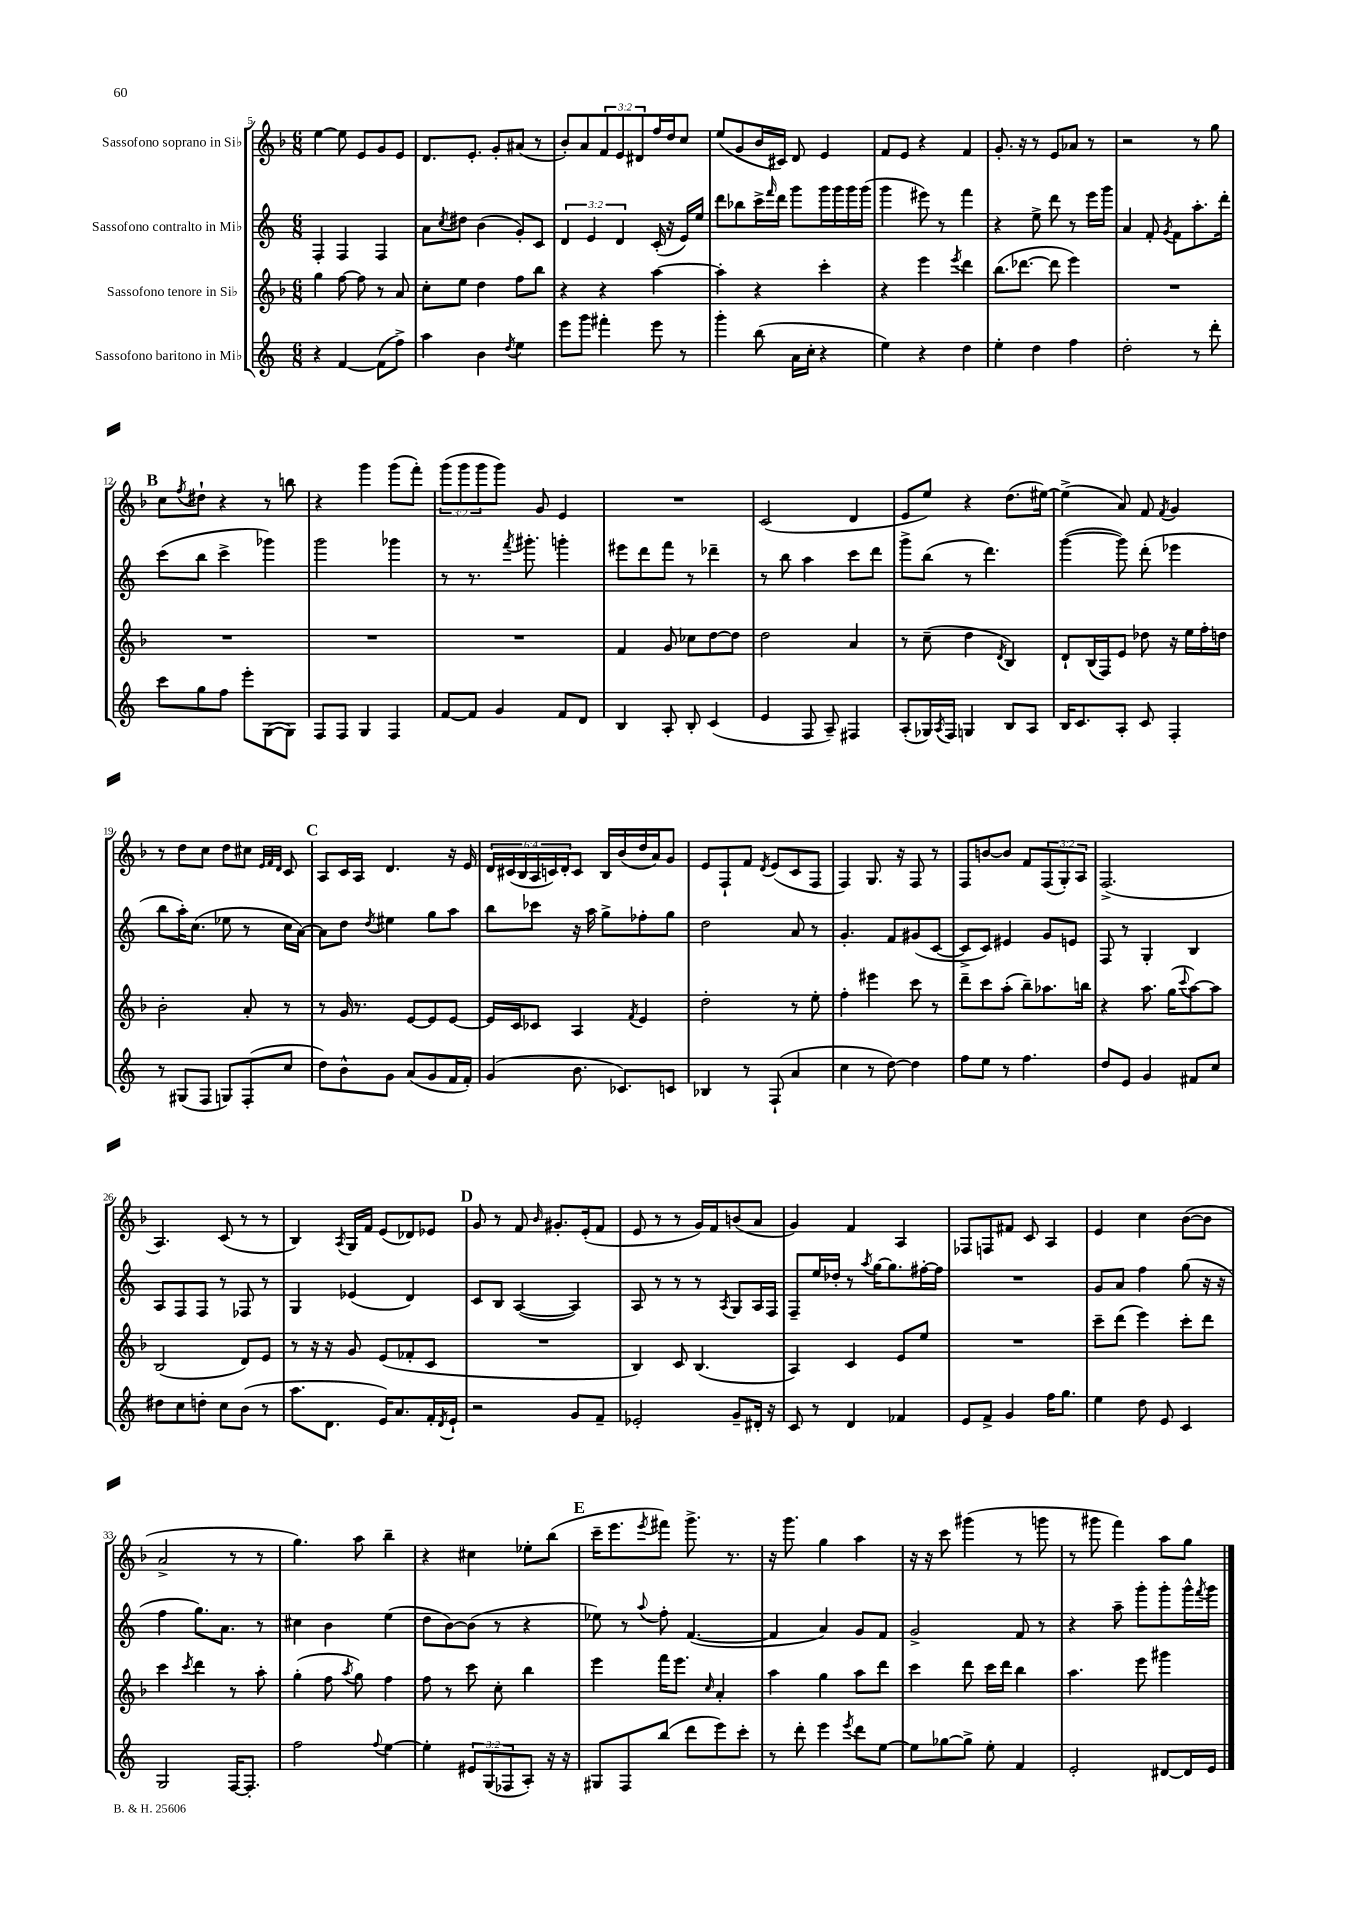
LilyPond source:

<<
\new StaffGroup <<
\new Staff = "s0" \with { instrumentName = "Sassofono soprano in Sib" } {
    \clef treble \key f \major \numericTimeSignature \time 6/8 \override Staff.TupletNumber.text = #tuplet-number::calc-fraction-text
    e''4~ e''8 e'8 g'8 e'8 |
    d'8. e'8.-. g'8-. ais'8( r8 |
    bes'8-.) a'8 \tuplet 3/2 { f'8 e'8 dis'8 } f''16 d''16 c''8 |
    e''8( g'8 bes'16 cis'16) d'8 e'4 |
    f'8 e'8 r4 f'4 |
    g'8.-. r16 r8 e'8 aes'8 r8 |
    r2 r8 g''8 |
    \mark \markup { \bold "B" } c''8 \acciaccatura { f''8 } dis''8-! r4 r8 b''8 |
    r4 g'''4 g'''8( f'''8-.) |
    \tuplet 3/2 { g'''8( g'''8 g'''8 } g'''8) g'8 e'4 |
    R2. |
    c'2( d'4 |
    e'8 e''8) r4 d''8.( eis''16~) |
    eis''4->( a'8) f'8 \acciaccatura { f'8 } g'4 |
    r8 d''8 c''8 d''8 cis''8 \grace { e'32 f'32 d'32 } c'8 |
    \mark \markup { \bold "C" } a8 c'16 a16 d'4. r16 e'16 |
    \tuplet 6/4 { d'16 cis'16( bes16 a16 c'16) d'16-. } c'8 bes16 bes'16( d''16 a'16) g'8 |
    e'8 f8-! f'8 \acciaccatura { d'8 } e'8( c'8 f8 |
    f4) g8. r16 f8 r8 |
    f8 b'8~ b'8 f'8 \tuplet 3/2 { f8( g8-.) a8 } |
    f2.->( |
    a4.) c'8( r8 r8 |
    bes4) \acciaccatura { a8 } g16 f'16 e'8( des'8) ees'8 |
    \mark \markup { \bold "D" } g'8 r8 f'8 \grace { bes'16 } gis'8.-. e'16-.( f'8 |
    e'8 r8 r8 g'16) f'16 b'8( a'8 |
    g'4) f'4 a4 |
    fes8 f8 fis'8 c'8 a4 |
    e'4 c''4 bes'8~( bes'8 |
    a'2-> r8 r8 |
    g''4.) a''8 bes''4-- |
    r4 cis''4 ees''8-. bes''8( |
    \mark \markup { \bold "E" } c'''16-- e'''8. \acciaccatura { e'''8 } fis'''8) g'''8.-> r8. |
    r16 g'''8. g''4 a''4 |
    r16 r16 c'''8 gis'''4( r8 g'''8 |
    r8 gis'''8 f'''4) a''8 g''8 \bar "|." |
}
\new Staff = "s1" \with { instrumentName = "Sassofono contralto in Mib" } {
    \clef treble \key c \major \numericTimeSignature \time 6/8 \override Staff.TupletNumber.text = #tuplet-number::calc-fraction-text
    f4-. f4 f4 |
    a'8 \acciaccatura { c''8 } dis''8 b'4( g'8-.) c'8 |
    \tuplet 3/2 { d'4 e'4 d'4 } c'16-.( r16 e'16) e''16 |
    d'''8 bes''8 c'''16-> \grace { f'''16 } d'''16 g'''8 g'''16 g'''16 g'''16 g'''16( |
    g'''4 eis'''8) r8 f'''4 |
    r4 e''8-> d'''8 r8 e'''16 g'''16 |
    a'4 f'8-. \acciaccatura { g'8 } f'8 a''8.-. d'''16-. |
    \mark \markup { \bold "B" } c'''8( b''8 c'''4-> ges'''4) |
    g'''2 ges'''4 |
    r8 r8. \acciaccatura { f'''8 } gis'''8.-. g'''4-. |
    eis'''8 d'''8 f'''8 r8 des'''4-- |
    r8 b''8 a''4 c'''8 d'''8 |
    g'''8-> b''8( r8 d'''4.) |
    g'''4~( g'''8) d'''8-.( ees'''4 |
    b''8 a''16-.) c''8.( ees''8 r8 c''16 a'16~) |
    \mark \markup { \bold "C" } a'8 d''8 \acciaccatura { d''8 } eis''4 g''8 a''8 |
    b''8 ces'''8 r16 a''16 g''8-> fes''8-. g''8 |
    d''2 a'8 r8 |
    g'4.-. f'8 gis'8( c'8~ |
    c'8-> c'8) eis'4 g'8 e'8 |
    f8 r8 g4-. b4 |
    a8 f8 f8 r8 fes8 r8 |
    g4 ees'4( d'4) |
    \mark \markup { \bold "D" } c'8 b8 a4~( a4) |
    a8 r8 r8 r8 \acciaccatura { a8 } g8 a16 f16 |
    f8-- e''16 des''16-. r8 \acciaccatura { a''8 } g''16~ g''8. fis''16~-. fis''16 |
    R2. |
    g'8 a'8 f''4 g''8( r16 r16 |
    f''4 g''8.) a'8. r8 |
    cis''4 b'4 e''4( |
    d''8 b'8~) b'8( r8 r4 |
    \mark \markup { \bold "E" } ees''8) r8 \appoggiatura { a''8 } f''8-. f'4.~( |
    f'4 a'4) g'8 f'8 |
    g'2-> f'8 r8 |
    r4 a''8-- g'''8-. g'''8-. g'''16-^ \acciaccatura { f'''8 } g'''16 \bar "|." |
}
\new Staff = "s2" \with { instrumentName = "Sassofono tenore in Sib" } {
    \clef treble \key f \major \numericTimeSignature \time 6/8
    g''4 f''8~ f''8 r8 a'8 |
    c''8-. e''8 d''4 f''8 bes''8 |
    r4 r4 a''4~ |
    a''4-. r4 c'''4-. |
    r4 e'''4 \acciaccatura { e'''8 } d'''4 |
    bes''8.( des'''8.~ des'''8 e'''4) |
    R2. |
    \mark \markup { \bold "B" } R2. |
    R2. |
    R2. |
    f'4 g'8 ces''8 d''8~ d''8 |
    d''2 a'4 |
    r8 c''8--( d''4 \acciaccatura { d'8 } bes4) |
    d'8-! bes16( f16) e'8 des''8 r16 e''16 f''16-. d''16 |
    bes'2-. a'8-. r8 |
    \mark \markup { \bold "C" } r8 g'16 r8. e'8~ e'8 e'8~ |
    e'16 c'16 ces'8 a4 \acciaccatura { f'8 } e'4 |
    d''2-. r8 e''8-. |
    f''4-. eis'''4 c'''8 r8 |
    d'''8-- c'''8 a''8-.( bes''8--) aes''8. b''16 |
    r4 a''8. g''16( \appoggiatura { c'''8 } a''8~) a''8 |
    bes2( d'8) e'8 |
    r8 r16 r16 g'8 e'8( fes'8-. c'8 |
    \mark \markup { \bold "D" } R2. |
    bes4) c'8 bes4.( |
    a4) c'4 e'8 e''8 |
    R2. |
    c'''8-- d'''8( e'''4) c'''8-. d'''8 |
    c'''4 \acciaccatura { c'''8 } d'''4 r8 a''8-. |
    g''4-.( f''8 \acciaccatura { a''8 } g''8) f''4 |
    f''8 r8 c'''8 c''8-. bes''4 |
    \mark \markup { \bold "E" } e'''4 f'''16 e'''8. \grace { c''16 } a'4-. |
    a''4 g''4 a''8 d'''8 |
    c'''4 d'''8 c'''16 d'''16 bes''4 |
    a''4. e'''8 gis'''4 \bar "|." |
}
\new Staff = "s3" \with { instrumentName = "Sassofono baritono in Mib" } {
    \clef treble \key c \major \numericTimeSignature \time 6/8 \override Staff.TupletNumber.text = #tuplet-number::calc-fraction-text
    r4 f'4~ f'8( f''8->) |
    a''4 b'4 \acciaccatura { d''8 } e''4 |
    e'''8 g'''8 fis'''4-. e'''8 r8 |
    g'''4-. b''8( a'16 c''16-. r4 |
    e''4) r4 d''4 |
    e''4-. d''4 f''4 |
    d''2-. r8 d'''8-. |
    \mark \markup { \bold "B" } c'''8 g''8 f''8 e'''8-. g8~( g8) |
    f8 f8 g4 f4 |
    f'8~ f'8 g'4 f'8 d'8 |
    b4 a8-. b8-. c'4( |
    e'4 f8 a8--) fis4 |
    a8-.( ges16) \acciaccatura { a8 } f16 g4 b8 a8 |
    b16 c'8. a8-. c'8 f4-. |
    r8 gis8( f8 g8) f8-.( c''8 |
    \mark \markup { \bold "C" } d''8) b'8-^ g'8 a'8( g'8 f'16 f'16-.) |
    g'4( b'8. ces'8.) c'8 |
    bes4 r8 f8-!( a'4 |
    c''4 r8 d''8~) d''4 |
    f''8 e''8 r8 f''4. |
    d''8 e'8 g'4 fis'8 c''8 |
    dis''8 c''8 d''8-. c''8 b'8( r8 |
    a''8. d'8. e'16) a'8. f'16-. \acciaccatura { d'8 } e'16-! |
    \mark \markup { \bold "D" } r2 g'8 f'8-- |
    ees'2-. g'8-- dis'16-. r16 |
    c'8 r8 d'4 fes'4 |
    e'8 f'8-> g'4 f''16 g''8. |
    e''4 d''8 e'8 c'4 |
    g2 f16~ f8.-. |
    f''2 \appoggiatura { f''8 } e''4~ |
    e''4-. \tuplet 3/2 { eis'8 g8( fes8 } a8-.) r16 r16 |
    \mark \markup { \bold "E" } gis8 f8 b''8( d'''8 e'''8) c'''8-. |
    r8 d'''8-. e'''4 \acciaccatura { e'''8 } d'''8 e''8~ |
    e''8 ges''8~ ges''8-> e''8-. f'4 |
    e'2-. dis'8~ dis'16 e'16 \bar "|." |
}
>>
>>
\layout { \context { \Score currentBarNumber = #5 } }
